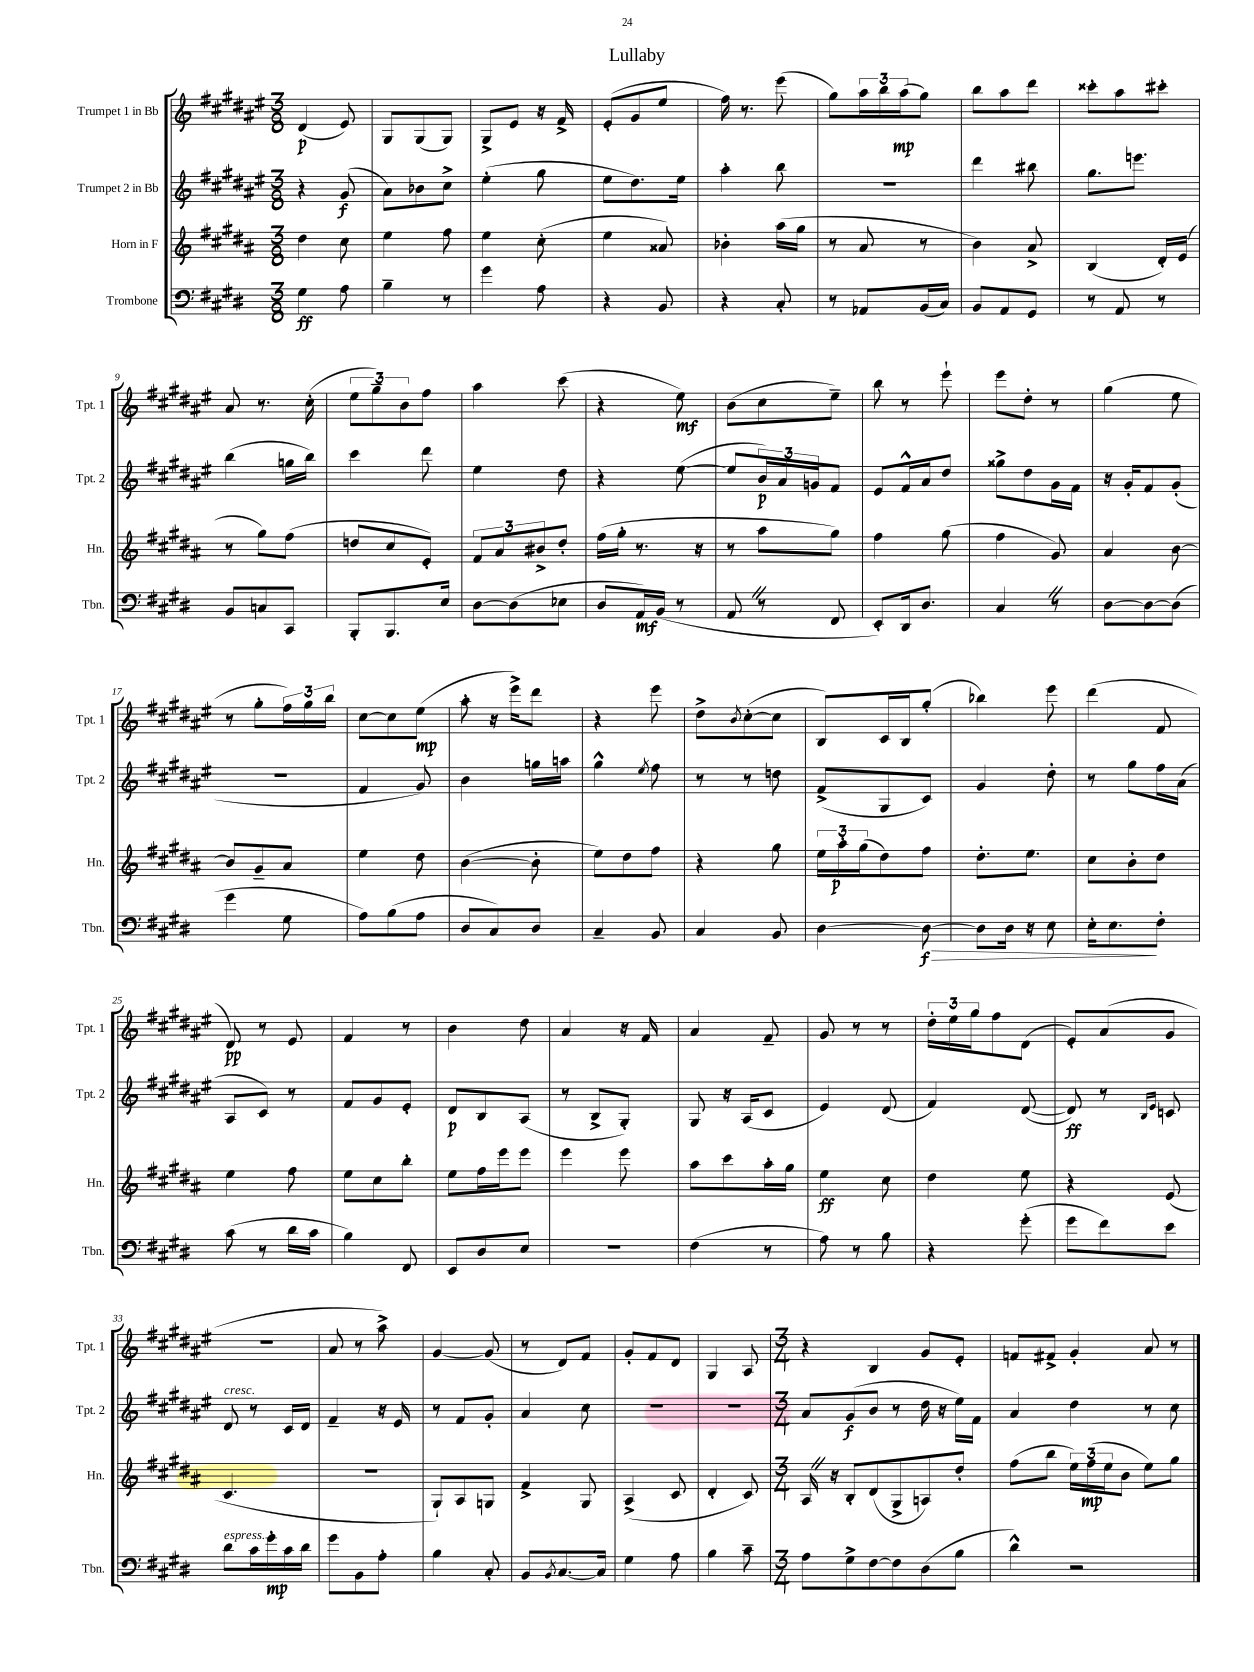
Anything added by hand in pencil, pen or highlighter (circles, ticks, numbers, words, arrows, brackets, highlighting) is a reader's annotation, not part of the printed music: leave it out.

**kern	**kern	**kern	**kern
*staff4	*staff3	*staff2	*staff1
*clefF4	*clefG2	*clefG2	*clefG2
*k[f#c#g#d#]	*k[f#c#g#d#a#]	*k[f#c#g#d#a#e#]	*k[f#c#g#d#a#e#]
*M3/8	*M3/8	*M3/8	*M3/8
4G#	4dd#	4r	(4d#
8A	8cc#	(8g#	8e#)
=	=	=	=
4B~	4ee	8a#)	8G#
.	.	8b-	(8G#
8r	8ff#	8cc#^	8G#)
=	=	=	=
4g#	4ee	(4ee#'	8G#^
.	.	.	8e#
8A	(8cc#'	8gg#	16r
.	.	.	16f#^
=	=	=	=
4r	4ee	8ee#	(8e#'
.	.	8.dd#)	8g#
8BB	8a##)	.	8ee#
.	.	16ee#	.
=	=	=	=
4r	4b-'	4aa#'	16ff#)
.	.	.	8.r
8C#'	(16aa#	8bb	(8eee#
.	16gg#	.	.
=	=	=	=
8r	8r	4.r	8gg#)
8AA-	8a#	.	24aa#
.	.	.	24bb
.	.	.	(24aa#
(16BB	8r	.	8gg#)
16C#)	.	.	.
=	=	=	=
8BB	4b)	4ddd#	8bb
8AA	.	.	8aa#
8GG#	8a#^	8bb#	8ddd#
=	=	=	=
8r	(4B	8.gg#	8ccc##'
8AA	.	.	8aa#
.	.	8.eee	.
8r	16d#')	.	8ccc#'
.	(16e	.	.
=	=	=	=
8BB	8r	(4bb	8a#
8C	8gg#)	.	8.r
8CC#	(8ff#	16gg	.
.	.	16bb)	(16cc#'
=	=	=	=
8BBB'	8dd	4ccc#	12ee#
.	.	.	12gg#~)
8.BBB	8cc#	.	.
.	.	.	12b
.	8e')	8ddd#	8ff#
16E	.	.	.
=	=	=	=
[8D#	12f#	4ee#	4aa#
.	12a#	.	.
(8D#]	.	.	.
.	12b#^	.	.
8E-	8dd#'	8dd#	(8ccc#
=	=	=	=
8D#	(16ff#	4r	4r
.	16gg#'	.	.
16AA)	8.r	.	.
(16BB	.	.	.
8r	.	([8ee#	8ee#)
.	16r	.	.
=	=	=	=
8AA	8r	8ee#]	(8b
8r	8aa#	24b)	8cc#
.	.	24a#	.
.	.	24g	.
8FF#	8gg#)	8f#	8ee#~)
=	=	=	=
8EE')	4ff#	8e#	8bb
16DD#	.	16f#^^	8r
8.D#	.	16a#	.
.	(8gg#	8dd#	8eee#`
=	=	=	=
4C#	4ff#	8gg##^	8eee#
.	.	8dd#	8dd#'
8r	8g#)	16g#	8r
.	.	16f#	.
=	=	=	=
[8D#	4a#	16r	(4gg#
.	.	16g#'	.
8D#_	.	8f#	.
(8D#]	[8b	(8g#'	8ee#
=	=	=	=
4g#	8b]	4.r	8r
.	8g#~	.	8gg#'
8G#	8a#	.	24ff#)
.	.	.	24gg#
.	.	.	24bb
=	=	=	=
8A)	4ee	4f#	[8cc#
(8B	.	.	8cc#]
8A	8dd#	8g#)	(8ee#
=	=	=	=
8D#	([4b	4b	8aa#'
8C#)	.	.	16r
.	.	.	16eee#^)
8D#	8b']	16gg	8ddd#
.	.	16aa	.
=	=	=	=
4C#~	8ee)	4gg#^^	4r
.	8dd#	.	.
.	.	8qee#	.
8BB	8ff#	8ff#	8eee#
=	=	=	=
4C#	4r	8r	8dd#^
.	.	.	8qb
.	.	8r	([8cc#'
8BB	8gg#	8dd	8cc#]
=	=	=	=
[4D#	24ee	(8f#^	8B)
.	24aa#'	.	.
.	(24gg#	.	.
.	8dd#)	8G#	16c#
.	.	.	16B
8D#_	8ff#	8c#)	(8gg#'
=	=	=	=
8D#]	8.dd#'	4g#	4bb-)
16D#	.	.	.
16r	8.ee	.	.
8E	.	8dd#'	8eee#
=	=	=	=
16E'	8cc#	8r	(4ddd#
8.E	.	.	.
.	8b'	8gg#	.
8F#'	8dd#	16ff#	8f#
.	.	(16a#	.
=	=	=	=
(8c#	4ee	8A#	8d#)
8r	.	8c#)	8r
16d#	8ff#	8r	8e#
16c#	.	.	.
=	=	=	=
4B)	8ee	8f#	4f#
.	8cc#	8g#	.
8FF#	8bb'	8e#'	8r
=	=	=	=
8EE	8ee	8d#	4b
8D#	16ff#	8B	.
.	16eee	.	.
8E	8eee	(8A#	8dd#
=	=	=	=
4.r	4eee	8r	4a#
.	.	8B^	.
.	8eee	8G#')	16r
.	.	.	16f#
=	=	=	=
(4F#	8aa#	8G#	4a#
.	8ccc#	16r	.
.	.	(16A#	.
8r	16aa#'	8c#	8f#~
.	16gg#	.	.
=	=	=	=
8A)	4ee	4e#)	8g#
8r	.	.	8r
8B	8cc#	(8d#	8r
=	=	=	=
4r	4dd#	4f#)	24dd#'
.	.	.	24ee#
.	.	.	24gg#
.	.	.	8ff#
(8g#'	8ee	([8d#	(8d#
=	=	=	=
8g#	4r	8d#])	8e#')
8f#)	.	8r	(8a#
.	.	16qqB	.
.	.	16qqe#	.
8e	(8e	8c	8g#
=	=	=	=
8d#	4.c#	8d#	4.r
16c#	.	8r	.
16g#'	.	.	.
16c#	.	16c#	.
16d#	.	16d#	.
=	=	=	=
8g#	4.r	4f#~	8a#
8BB	.	.	8r
8A'	.	16r	8aa#^)
.	.	16e#	.
=	=	=	=
4B	8G#`)	8r	[4g#
.	8A#	8f#	.
8C#'	8G	8g#'	(8g#]
=	=	=	=
8BB	4f#^	4a#	8r
8qBB	.	.	.
[8.C#	.	.	8d#)
.	8G#	8cc#	8f#
16C#]	.	.	.
=	=	=	=
4G#	(4A#^	4.r	8g#'
.	.	.	8f#
8A	8c#	.	8d#
=	=	=	=
4B	4d#'	4.r	4G#
8c#~	8c#)	.	8A#
=	=	=	=
*M3/4	*M3/4	*M3/4	*M3/4
8A	16A#	8a#	4r
.	16r	.	.
8G#^	8B'	(8g#	.
[8F#	(8d#	8b	4B
8F#]	8G#^	8r	.
(8D#	8A)	16dd#	8g#
.	.	16r	.
8B	8dd#'	16ee#)	8e#'
.	.	16f#	.
=	=	=	=
4d#^^)	(8ff#	4a#	8f
.	8bb	.	8f#^
2r	24ee)	4dd#	4g#'
.	(24ff#	.	.
.	24ee	.	.
.	8b	.	.
.	8ee)	8r	8a#
.	8gg#	8cc#	8r
==	==	==	==
*-	*-	*-	*-
